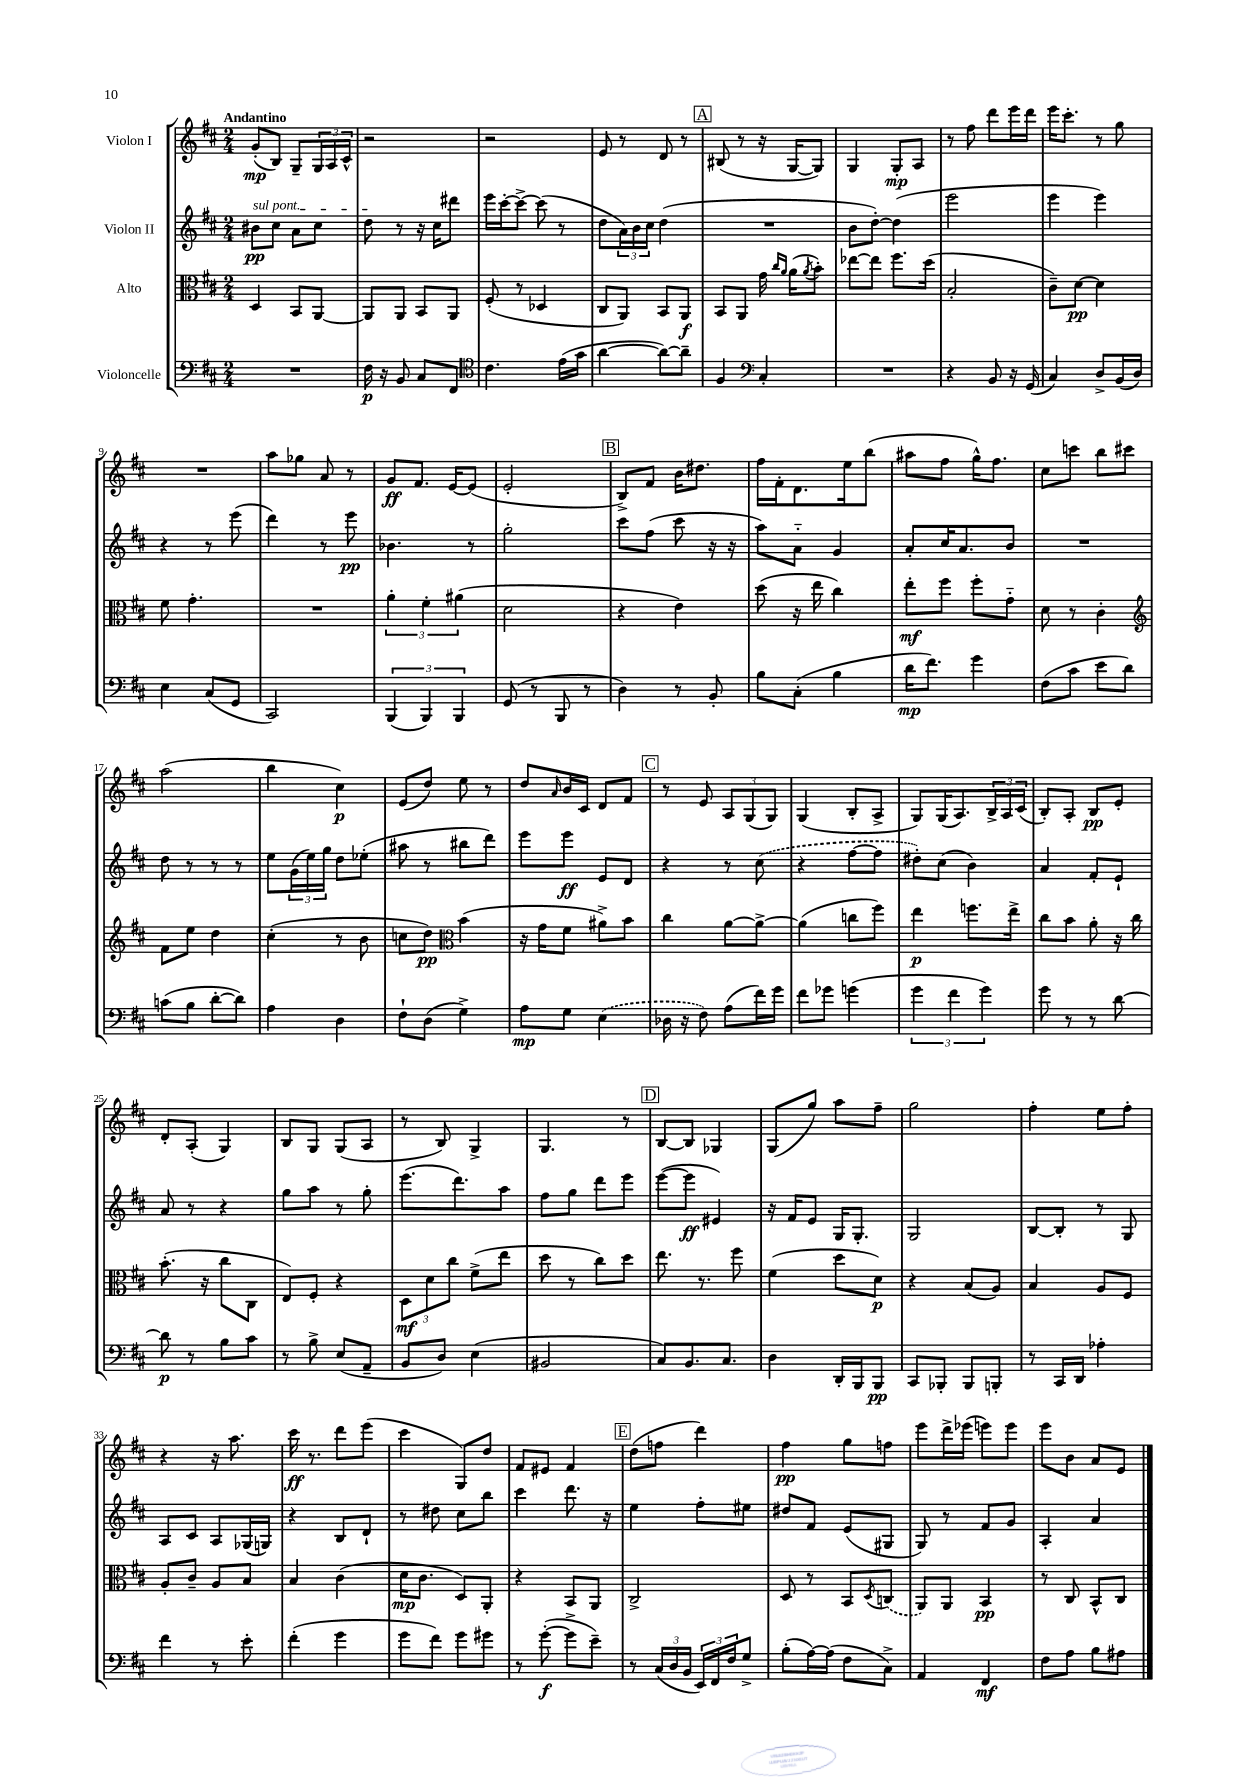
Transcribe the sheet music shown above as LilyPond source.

<<
\new StaffGroup <<
\new Staff = "s0" \with { instrumentName = "Violon I" } {
    \clef treble \key d \major \numericTimeSignature \time 2/4 \tempo "Andantino"
    g'8-.\mp( b8) g8-- \tuplet 3/2 { g16 a16 cis'16-^ } |
    r2 |
    r2 |
    e'8 r8 d'8 r8 |
    \mark \markup { \box "A" } bis8( r8 r16 g16~ g8) |
    g4 g8-.\mp a8 |
    r8 fis''8 d'''8 e'''16 d'''16 |
    e'''16 cis'''8.-. r8 g''8 |
    R2 |
    a''8 ges''8 a'8 r8 |
    g'8\ff fis'8. e'16~ e'8( |
    e'2-. |
    \mark \markup { \box "B" } b8->) fis'8 b'16 dis''8. |
    fis''16 fis'16-. d'8. e''16 b''8( |
    ais''8 fis''8 g''16-^) fis''8. |
    cis''8 c'''8 b''8 cis'''8 |
    a''2( |
    b''4 cis''4\p) |
    e'8( d''8) e''8 r8 |
    d''8 \grace { a'16 } b'16 cis'16 d'8 fis'8 |
    \mark \markup { \box "C" } r8 e'8 \tuplet 3/2 { a8 g8( g8) } |
    g4( b8-. a8-> |
    g8) g16( a8.) \tuplet 3/2 { b16-> a16 cis'16( } |
    b8-.) a8-. b8\pp e'8-. |
    d'8-. a8-.( g4) |
    b8 g8 g8( a8 |
    r8 b8) g4-> |
    g4. r8 |
    \mark \markup { \box "D" } b8~ b8 ges4 |
    g8( g''8) a''8 fis''8-- |
    g''2 |
    fis''4-. e''8 fis''8-. |
    r4 r16 a''8. |
    cis'''16\ff r8. d'''8 e'''8( |
    cis'''4 g8) d''8 |
    fis'8 eis'8 fis'4 |
    \mark \markup { \box "E" } d''8( f''8 d'''4) |
    fis''4\pp g''8 f''8 |
    e'''8 d'''16-> ees'''16( e'''8) e'''8 |
    e'''8 b'8 a'8 e'8 \bar "|." |
}
\new Staff = "s1" \with { instrumentName = "Violon II" } {
    \clef treble \key d \major \numericTimeSignature \time 2/4
    \once \override TextSpanner.bound-details.left.text = \markup { \italic "sul pont." } bis'8\pp\startTextSpan cis''8 a'8 cis''8 |
    d''8\stopTextSpan r8 r16 cis''16 dis'''8 |
    e'''16 cis'''16~-. cis'''8~-> cis'''8( r8 |
    d''8 \tuplet 3/2 { a'16) b'16 cis''16 } d''4( |
    \mark \markup { \box "A" } R2 |
    b'8 d''8~-.) d''4( |
    e'''2 |
    e'''4 e'''4) |
    r4 r8 e'''8( |
    d'''4) r8 e'''8\pp |
    bes'4. r8 |
    g''2-. |
    \mark \markup { \box "B" } cis'''8 fis''8( cis'''8 r16 r16 |
    a''8) a'8-_ g'4 |
    a'8-. cis''16 a'8. b'8 |
    R2 |
    d''8 r8 r8 r8 |
    e''8 \tuplet 3/2 { g'16( e''16) g''16 } d''8 ees''8-.( |
    ais''8 r8 bis''8 d'''8) |
    e'''8 e'''8\ff e'8 d'8 |
    \mark \markup { \box "C" } r4 r8 \once \slurDashed cis''8( |
    r4 fis''8~ fis''8 |
    dis''8-.) cis''8( b'4) |
    a'4 fis'8-. e'8-! |
    a'8 r8 r4 |
    g''8 a''8 r8 g''8-. |
    e'''8.( d'''8.) a''8 |
    fis''8 g''8 d'''8 e'''8 |
    \mark \markup { \box "D" } e'''8~( e'''8\ff eis'4) |
    r16 fis'16 e'8 g16 g8.-. |
    g2 |
    b8~ b8-. r8 g8 |
    a8 cis'8 a8 ges16( g16) |
    r4 b8 d'8-! |
    r8 dis''8 cis''8 b''8 |
    cis'''4 d'''8. r16 |
    \mark \markup { \box "E" } e''4 fis''8-. eis''8 |
    dis''8 fis'8 e'8( gis8 |
    g8) r8 fis'8 g'8 |
    a4-. a'4 \bar "|." |
}
\new Staff = "s2" \with { instrumentName = "Alto" } {
    \clef alto \key d \major \numericTimeSignature \time 2/4
    d4 b,8 a,8~ |
    a,8 a,8 b,8 a,8 |
    fis8-.( r8 des4 |
    cis8 a,8) b,8 a,8\f |
    \mark \markup { \box "A" } b,8 a,8 g'16 \grace { cis''16 a'16 } a'16( \acciaccatura { a'8 } b'8-.) |
    ees''8~ ees''8 fis''8. d''16( |
    b2-. |
    cis'8--) d'8~\pp d'4 |
    fis'8 g'4.-. |
    R2 |
    \tuplet 3/2 { a'4-. fis'4-. ais'4( } |
    d'2 |
    \mark \markup { \box "B" } r4 e'4) |
    d''8( r16 e''16 cis''4) |
    e''8-.\mf fis''8 fis''8-. g'8-_ |
    d'8 r8 cis'4-. |
    \clef treble fis'8 e''8 d''4 |
    cis''4-.( r8 b'8 |
    c''8 d''8\pp) \clef alto b'4( |
    r16 g'16 fis'8 ais'8->) b'8 |
    \mark \markup { \box "C" } cis''4 a'8~ a'8~-> |
    a'4( c''8 fis''8) |
    e''4\p f''8. e''16-> |
    cis''8 b'8 a'8-. r16 cis''16 |
    b'8.-.( r16 cis''8 cis8 |
    e8) fis8-. r4 |
    \tuplet 3/2 { d8\mf d'8 cis''8 } fis'8->( e''8 |
    d''8 r8 cis''8) d''8 |
    \mark \markup { \box "D" } e''8. r8. fis''8 |
    fis'4( d''8 d'8\p) |
    r4 b8( a8) |
    b4 a8 fis8 |
    a8-. cis'8-- a8 b8 |
    b4 cis'4( |
    d'16\mp cis'8. d8) a,8-. |
    r4 b,8 a,8 |
    \mark \markup { \box "E" } cis2-> |
    d8 r8 b,8 \acciaccatura { d8 } \once \slurDashed c8( |
    a,8) a,8 b,4\pp |
    r8 cis8 b,8-^ cis8 \bar "|." |
}
\new Staff = "s3" \with { instrumentName = "Violoncelle" } {
    \clef bass \key d \major \numericTimeSignature \time 2/4
    R2 |
    fis16\p r16 b,8 cis8 fis,8 |
    \clef tenor cis'4. e'16( g'16 |
    a'4~ a'8~) a'8-- |
    \mark \markup { \box "A" } fis4 \clef bass cis4-. |
    R2 |
    r4 b,8 r16 g,16( |
    cis4) d8-> b,16( d16) |
    e4 cis8( g,8 |
    cis,2) |
    \tuplet 3/2 { b,,4( b,,4) b,,4 } |
    g,8( r8 b,,8 r8 |
    \mark \markup { \box "B" } d4) r8 b,8-. |
    b8 cis8-.( b4 |
    d'16\mp fis'8.) g'4 |
    fis8( cis'8 e'8 d'8) |
    c'8( b8 d'8~-. d'8) |
    a4 d4 |
    fis8-! d8( g4->) |
    a8\mp g8 \once \slurDashed e4( |
    \mark \markup { \box "C" } des16 r16 fis8) a8( fis'16) g'16 |
    fis'8 ges'8 g'4( |
    \tuplet 3/2 { g'4 fis'4 g'4) } |
    g'8 r8 r8 d'8~ |
    d'8\p r8 b8 cis'8 |
    r8 b8-> e8( a,8-- |
    b,8 d8) e4( |
    bis,2 |
    \mark \markup { \box "D" } cis8) b,8. cis8. |
    d4 d,16-. b,,16 b,,8\pp |
    cis,8 bes,,8-. bes,,8 b,,8-. |
    r8 cis,16 d,16 aes4-. |
    fis'4 r8 e'8-. |
    fis'4-.( g'4 |
    g'8 fis'8) g'8 gis'8 |
    r8 g'8~-.\f( g'8-> e'8--) |
    \mark \markup { \box "E" } r8 \tuplet 3/2 { cis16( d16 b,16 } \tuplet 3/2 { e,16) fis,16 fis16 } g8-> |
    b8-.( a16~) a16( fis8 cis8->) |
    a,4 fis,4\mf |
    fis8 a8 b8 ais8 \bar "|." |
}
>>
>>
